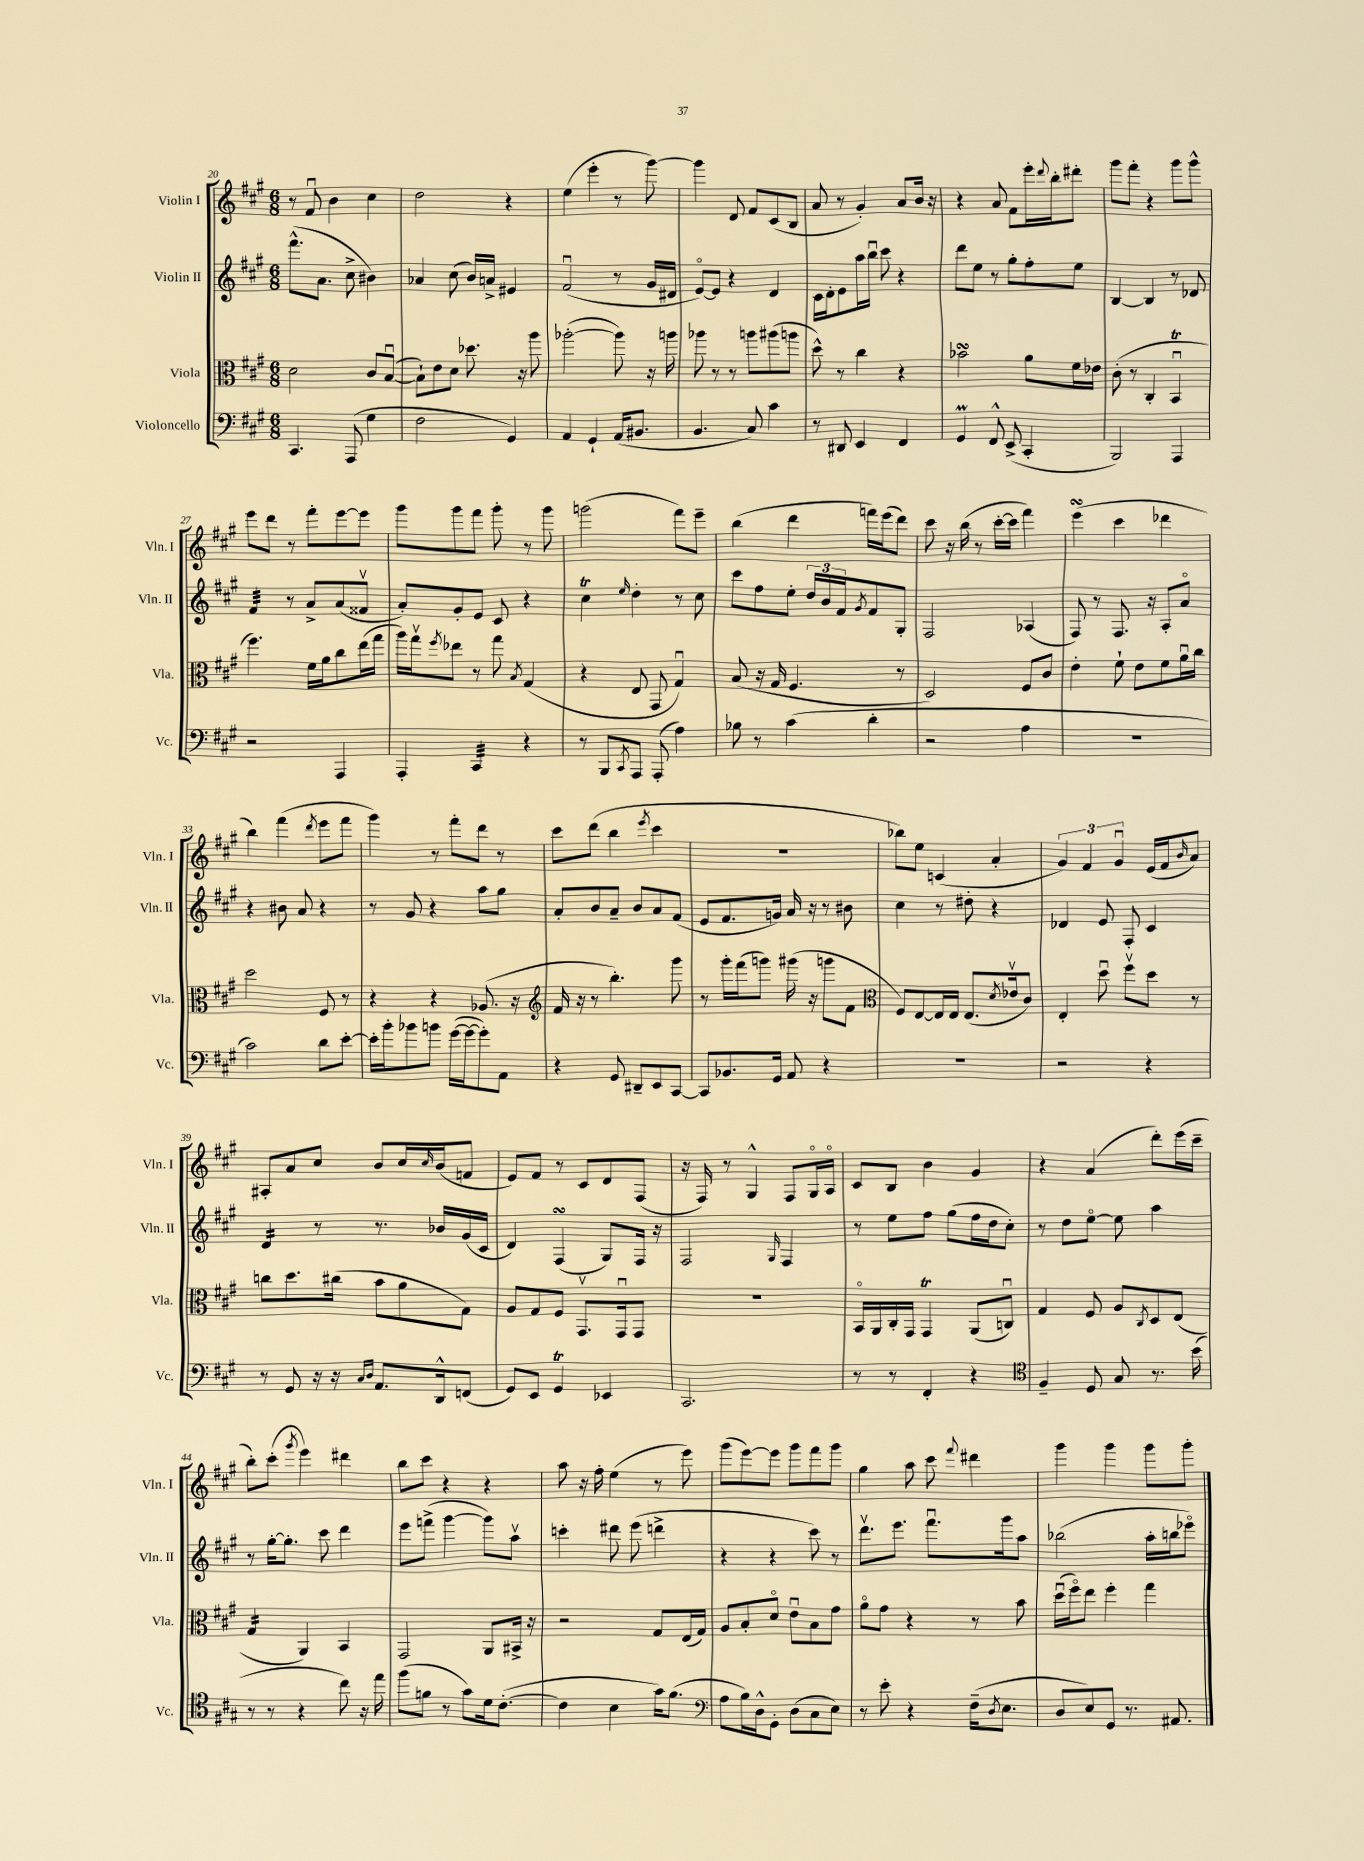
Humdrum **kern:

**kern	**kern	**kern	**kern
*part4	*part3	*part2	*part1
*staff4	*staff3	*staff2	*staff1
*I"Violoncello	*I"Viola	*I"Violin II	*I"Violin I
*I'Vc.	*I'Vla.	*I'Vln. II	*I'Vln. I
*clefF4	*clefC3	*clefG2	*clefG2
*k[f#c#g#]	*k[f#c#g#]	*k[f#c#g#]	*k[f#c#g#]
*M6/8	*M6/8	*M6/8	*M6/8
=20	=20	=20	=20
4.CC#/	2d\	(8.fff#^^\L	8r
.	.	.	8f#u/
.	.	8.a\J	.
.	.	.	4b\
(8AAA/	.	8cc#^\	.
4G#\	8c#/L	4b#X\)	4cc#\
.	([8Bu/J	.	.
=21	=21	=21	=21
2F#\	8B`\L])	4a-X/	2dd\
.	8e\	.	.
.	8d\J	(8cc#\	.
.	8.dd-X\	16b/LL)	.
.	.	16an^/JJ	.
4GG#/)	.	4e#X/	4r
.	16r	.	.
.	8aa\	.	.
=22	=22	=22	=22
4AA/	([2aa-X'\	(2f#u/	(4ee\
4GG#`/	.	.	4eee'\
(16AA/KL	8aa-\])	8r	8r
8.BB#X/J	.	.	.
.	16r	16g#/LL	[8ggg#\)
.	16aan\	16d#X/JJ	.
=23	=23	=23	=23
4.BB/	8aa-X\	[8e/L)	4ggg#\]
.	8r	8e/J]	.
.	8r	4r	8d/
8C#/)	8aan\L	.	8f#/L
4c#\	(8aa#X\	4d/	(8c#/
.	8aan\J	.	8B/J
=24	=24	=24	=24
8r	8dd^^\)	16c#\LL	8a/
.	.	16d'\J	.
8DD#X/	8r	8e\	8r
4EE/	4cc#\	16aa\L	4g#'/)
.	.	16bbu\JJ	.
.	.	8ccc#\	.
4FF#/	4r	4r	8a/L
.	.	.	16b/Jk
.	.	.	16r
=25	=25	=25	=25
4GG#m/	2b-XsSSs\	8ddd\L	4r
.	.	8ee\J	.
8FF#^^/	.	8r	8a/
(8EE^/	.	8gg#'\L	8f#\L
4CC#'/	8a\L	8ff#'\	16eee'\L
.	.	.	8qqddd/
.	.	.	16bb'\J
.	16f#\L	8ee\J	8ddd#X'\J
.	16e-X\JJ	.	.
=26	=26	=26	=26
2BBB/)	(8c#'\	[4B/	8ggg#\L
.	8r	.	8fff#'\J
.	4C#'/	4B/]	4r
4AAA/	4BBTu/	8r	8ggg#\L
.	.	8d-X/	8ggg#^^\J
!!LO:LB:g=z
=27	=27	=27	=27
*	*	*tremolo	*
2r	4.ff#\)	32f#/LLL	8eee\L
.	.	32f#/	.
.	.	32f#/	.
.	.	32f#/	.
.	.	32f#/	8ddd\J
.	.	32f#/	.
.	.	32f#/	.
.	.	32f#/JJJ	.
*	*	*Xtremolo	*
.	.	8r	8r
.	16f#\LL	8a^/L	8fff#'\L
.	16a\J	.	.
4AAA/	8cc#\	(8a/	[8eee\
.	(16ee\L	8f##Xv/J	8eee\J]
.	16gg#\JJ	.	.
=28	=28	=28	=28
4AAA'/	16aa\LL)	8a'/L)	8ggg#\L
.	16gg#v\J	.	.
.	8qff#/	.	.
.	8ee-X\J	8g#'/	8ggg#\
*tremolo	*	*	*
32CC#/LLL	8r	8e/J	8fff#\J
32CC#/	.	.	.
32CC#/	.	.	.
32CC#/	.	.	.
32CC#/	8gg#\	8c#/	8ggg#'\
32CC#/	.	.	.
32CC#/	.	.	.
32CC#/JJJ	.	.	.
*Xtremolo	*	*	*
.	8qB/	.	.
4r	(4G#/	4r	8r
.	.	.	8ggg#\
=29	=29	=29	=29
8r	4r	4cc#t\	(2gggn\
8BBB/L	.	.	.
8qCC#/	.	16qqee/	.
8AAA/J	8E/	4dd'\	.
(8AAA'/	8GG#/	.	.
4A\)	4G#u/)	8r	8fff#\L)
.	.	8cc#\	8eee~\J
=30	=30	=30	=30
8B-X\	(8B/	8ccc#\L	(4bb\
8r	16r	8ff#\	.
.	16G#/	.	.
(4c#\	4.F#/	8ee'\J	4ddd\
.	.	24dd/LL	.
.	.	24b/	.
.	.	24f#/J	.
.	.	8qg#/	.
4d'\	.	8f#/	16fffn\LL)
.	.	.	(16eee\J
.	8r	8G#'/J	8ddd\J)
=31	=31	=31	=31
2r	2D/)	2F#/	8ccc#\
.	.	.	16r
.	.	.	(16bb\
.	.	.	8r
.	.	.	[16ccc#'\LL
.	.	.	16ccc#\JJ]
4A\	8F#/L	(4A-X/	4fff#\)
.	8c#/J	.	.
=32	=32	=32	=32
2.r	4e'\	8F#/)	(4eeesSSS\
.	.	8r	.
.	8f#`\	8.F#/	4ccc#\
.	8e\L	.	.
.	.	16r	.
.	8f#\	8A'/L	4ddd-X\
.	16au\L	8a/J	.
.	16cc#\JJ	.	.
!!LO:LB:g=z
=33	=33	=33	=33
2c#\)	2dd\	4r	4bb\)
.	.	8b#X\	(4fff#\
.	.	8a/	.
.	.	.	8qddd/
8d\L	8F#/	4r	8eee\L
[8e'\J	8r	.	8fff#\J
=34	=34	=34	=34
16e'\LL]	4r	8r	4ggg#\)
16b'\J	.	.	.
8b-X\	.	8g#/	.
8bn\J	4r	4r	8r
([16g#\LL	.	.	8fff#'\L
16g#\J_	.	.	.
8g#'\])	(8.A-X/	8aa\L	8ddd\J
8AA\J	.	8gg#\J	8r
.	16r	.	.
=35	=35	=35	=35
*	*clefG2	*	*
4r	16f#/	8a'/L	8ccc#\L
.	16r	.	.
.	8r	8b/	(8ddd\J
8GG#/	4.bb'\)	8a~/J	4bb\
8DD#X~/L	.	8b/L	.
.	.	.	8qeee/
8EE/	.	8a/	4ccc#\
[8CC#/J	8ggg#\	(8f#/J	.
=36	=36	=36	=36
8CC#/L]	8r	8e/L	2.r
8.BB-X/	16ggg#'\LL	8.f#/	.
.	(16fff#\J	.	.
.	8gggn\J)	.	.
16GG#/Jk	.	16gn/Jk)	.
8AA/	(16ggg#X\	16a/	.
.	16r	16r	.
4r	8gggn\L	8r	.
.	8f#\J	8b#X\	.
=37	=37	=37	=37
*	*clefC3	*	*
2.r	8F#/L)	4cc#\	8bb-X\L)
.	[8E/	.	8ee\J
.	16E/L]	8r	(4cn/
.	16E/JJ	.	.
.	(8.E/L	8dd#X'\	.
.	.	4r	4a'/
.	8qd/	.	.
.	16e-Xv/k	.	.
.	8c#/J)	.	.
=38	=38	=38	=38
2r	4E'/	4d-X/	6g#/)
.	.	.	6f#/
.	8ddu\	8e/	.
.	.	.	6g#u/
.	8ff#v\L	8F#'/	.
4r	8dd\J	4c#/	(16e/LL
.	.	.	16f#/J
.	.	.	16qqb/
.	8r	.	8a/J)
!!LO:LB:g=z
=39	=39	=39	=39
*	*	*tremolo	*
8r	8ccn\L	16d/LL	8A#X'/L
.	.	16d/	.
8GG#/	8.dd\	16d/	8a/
.	.	16d/JJ	.
*	*	*Xtremolo	*
16r	.	8r	8cc#/J
16r	(16cc#X\Jk	.	.
16qqC#/LL	.	.	.
16qqD/JJ	.	.	.
8.AA/L	8b\L	8.r	8b/L
.	8a\	.	16cc#/L
.	.	.	16qqcc#/
16DD^^/k	.	16b-X/LL	(16b/J
(8FFn/J	8G#\J)	(16g#/	8fn/J
.	.	16c#/JJ	.
=40	=40	=40	=40
8GG#/L)	8A/L	4d/)	8e/L)
8EE/J	8G#/	.	8f#/J
4GG#t/	8F#/J	(4F#sSSS/	8r
.	8.GG#v/L	.	8c#/L
4EE-X/	.	8G#/L)	8d/
.	16GG#u/k	.	.
.	8GG#/J	16F#/Jk	(8F#/J
.	.	16r	.
=41	=41	=41	=41
2.CC#/	2.r	2F#/	16r
.	.	.	16F#/)
.	.	.	8r
.	.	.	4G#^^/
.	.	16qqG#/	.
.	.	4F#/	8F#/L
.	.	.	16G#/L
.	.	.	16A/JJ
=42	=42	=42	=42
8r	16BB/LL	8r	8c#/L
.	16AA/	.	.
8r	16C#'/	8ee\L	8B/J
.	16GG#/JJ	.	.
4FF#'/	4GG#t/	8ff#\J	4b\
.	.	(8gg#\L	.
4r	(8AA/L	16ff#\L	4g#/
.	.	16dd\J	.
.	8Cnu/J)	8cc#'\J)	.
=43	=43	=43	=43
*clefC4	*	*	*
4F#~/	4G#/	8r	4r
.	.	8dd\L	.
8D/	8F#/	[8ee\J	(4a/
8G#/	8A/L	8ee\]	.
.	8qC#/	.	.
8.r	8D/	4aa\	8ddd'\L)
.	(8E/J	.	(16eee\L
(16b\	.	.	16ccc#~\JJ
!!LO:LB:g=z
=44	=44	=44	=44
*	*tremolo	*	*
8r	16G#/LL	8r	8bb'\L)
.	16G#/	.	.
8r	16G#/	[16gg#'\KL	(8ccc#'\J
.	16G#/JJ	8.gg#'\J]	.
*	*Xtremolo	*	*
.	.	.	8qggg#/
4r	4AA/)	.	4eee\)
.	.	8ccc#\	.
8cc#\)	4BB/	4ddd\	4ddd#X\
16r	.	.	.
16ee\	.	.	.
=45	=45	=45	=45
(8ff#\L	2GG#/	8eee\L	8bb\L
8fn\J	.	(8fffn^\J	8ccc#\J
8r	.	[4ggg#\	4r
8g#\L)	.	.	.
16d\k	8AA/L	8ggg#\L])	4r
([8.c#'\J	.	.	.
.	16BB#X^/Jk	8aav\J	.
.	16r	.	.
=46	=46	=46	=46
4c#\]	2r	4cccn'\	8aa\
.	.	.	16r
.	.	.	16ff#'\
4B\	.	8ddd#X\	(4ee\
.	.	(8eee\	.
16g#\KL)	8G#/L	4dddn^\	8r
(8.f#\J	.	.	.
.	(16E/L	.	8eee\)
.	16G#/JJ)	.	.
=47	=47	=47	=47
*clefF4	*	*	*
8A\L	8A/L	4r	(8ggg#\L
16B\L)	8B'/	.	[8eee\)
16D^^\J	.	.	.
8GG#'\J	8d/J	4r	8eee\J]
(8D\L	8eu\L	.	8ggg#\L
8C#\	8B\	8ccc#\)	8fff#\
8E\J)	8g#\J	8r	8ggg#\J
=48	=48	=48	=48
8r	8a\L	8.dddv\L	4gg#\
8e'\	8g#\J	.	.
.	.	8.eee\J	.
4r	4r	.	8aa\
.	.	8.fff#u\L	8ccc#\
.	.	.	8qqfff#/
(16F#~\KL	8r	.	4ddd#X\
8qD/	.	.	.
8.E\J	.	16ggg#\k	.
.	8b\	8aa\J	.
=49	=49	=49	=49
8D/L	(16ddu\LL	(2bb-X\	4ggg#\
.	16ff#\J)	.	.
8E/)	8ee\J	.	.
8GG#/J	4ff#'\	.	4ggg#\
8.r	.	.	.
.	4gg#\	16aa'\LL	8ggg#\L
8.AA#X/	.	16bbn\J	.
.	.	8eee-X\J)	8ggg#'\J
==	==	==	==
*-	*-	*-	*-
